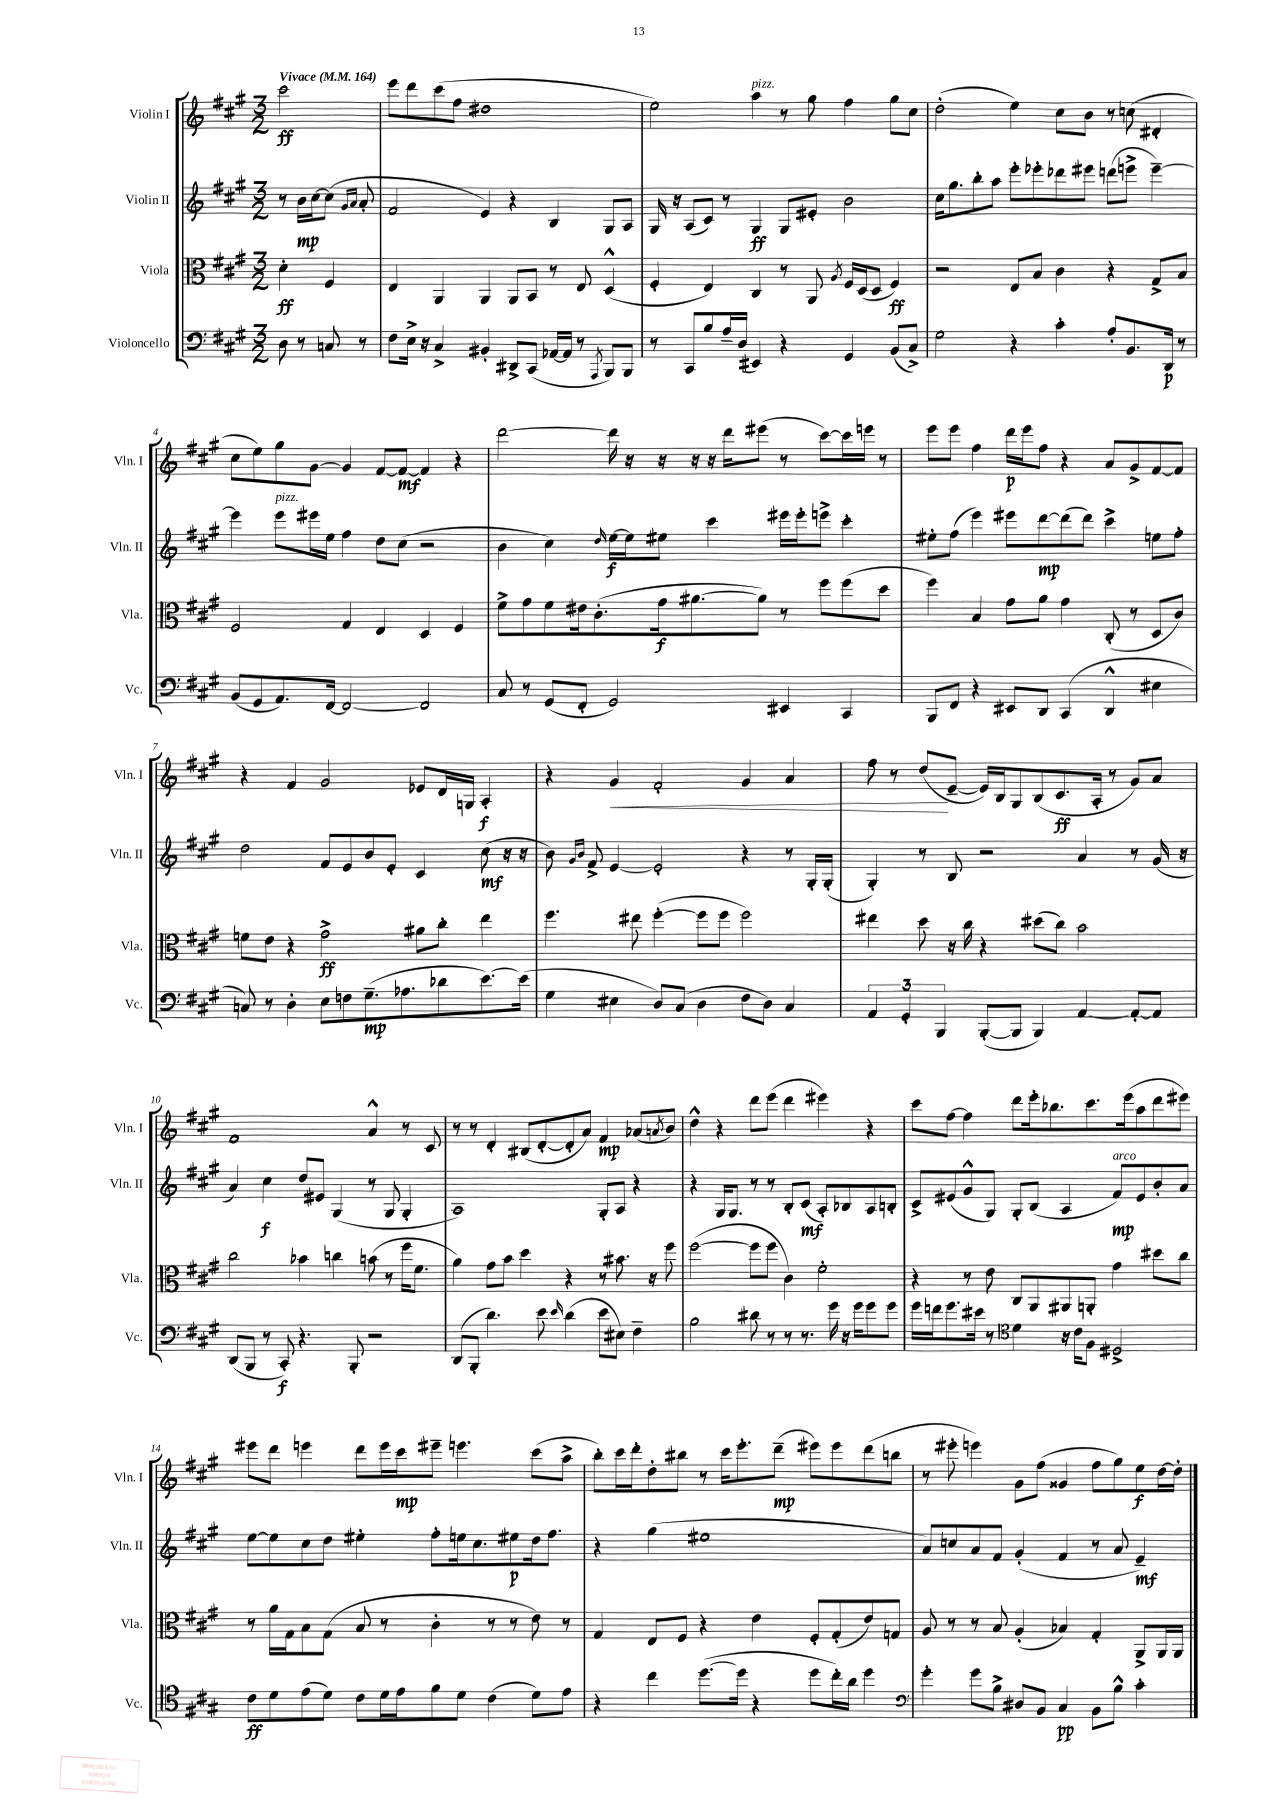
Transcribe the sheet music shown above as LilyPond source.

<<
\new StaffGroup <<
\new Staff = "s0" \with { instrumentName = "Violin I" shortInstrumentName = "Vln. I" } {
    \clef treble \key a \major \numericTimeSignature \time 3/2 \partial 2 \tempo "Vivace" 4 = 164
    cis'''2\ff |
    e'''8 d'''8 cis'''8( fis''8 dis''1 |
    e''2) a''4^\markup { \italic "pizz." } r8 gis''8 fis''4 gis''8 cis''8 |
    d''2-.( e''4) cis''8 b'8 r8 c''8( dis'4-. |
    cis''8 e''8) gis''8 gis'8~ gis'4 fis'8~ fis'8~\mf fis'4 r4 |
    d'''2~ d'''16 r16 r16 r16 r16 d'''16 eis'''8( r8 cis'''8~) cis'''16 e'''16 r8 |
    e'''8 e'''8 fis''4 d'''16\p e'''16 fis''8 r4 a'8 gis'8-> fis'8~ fis'8 |
    r4 fis'4 gis'2 ees'8 d'16 g16 a4-.\f |
    r4 gis'4\< fis'2-. gis'4 a'4 |
    fis''8 r8 d''8\!( e'8~-- e'16) b16 gis8 b8( cis'8.\ff a16-. r8 gis'8) a'8 |
    fis'1 a'4-^ r8 cis'8 |
    r8 r8 d'4-. bis8( d'8~-. d'8-. a'8) fis'4\mp aes'8( \acciaccatura { a'8 } b'8) |
    d''4-^ r4 d'''8 e'''8( d'''4 eis'''4) r4 |
    cis'''8 fis''8~ fis''4 d'''8 e'''16-. bes''8. cis'''8. e'''16( a''8 d'''8 eis'''8) |
    eis'''8 d'''8 e'''4 d'''8 e'''16 cis'''16\mp eis'''8-- e'''4. cis'''8( a''8-> |
    b''8-.) cis'''16 d'''16-. d''8-. bis''8 r8 cis'''16 e'''8.-. d'''8--\mp( eis'''8) eis'''8 d'''8( b''8 |
    r8 eis'''8-. e'''4) gis'8 fis''8( gisis'4 fis''8 gis''8) e''8\f d''16~ d''16-. \bar "|." |
}
\new Staff = "s1" \with { instrumentName = "Violin II" shortInstrumentName = "Vln. II" } {
    \clef treble \key a \major \numericTimeSignature \time 3/2 \partial 2
    r8 b'16\mp cis''16~ cis''8( \grace { gis'16 a'16 } a'8-. |
    fis'2 e'4) r4 b4 gis8 a8 |
    gis16 r16 a8( cis'8) r8 gis4\ff gis8 eis'8-. b'2 |
    cis''16 gis''8. b''8-. a''8 e'''8-. ees'''8-. des'''8 eis'''8 d'''8( e'''8-> e'''4~--) |
    e'''4 e'''8^\markup { \italic "pizz." } eis'''16 e''16 fis''4 d''8 cis''8( r2 |
    b'4 cis''4) \grace { d''16 } e''16~\f e''16 eis''8 cis'''4 eis'''16 eis'''16-. e'''8-> cis'''4-. |
    eis''8-. fis''8( e'''4) eis'''8 d'''8~\mp d'''8( d'''8) cis'''4-> e''8 fis''8-. |
    d''2 fis'8 e'8 b'8 e'8-. cis'4 cis''8\mf( r16 r16 |
    b'8) \grace { gis'16 b'16 } fis'8-> e'4~ e'2-. r4 r8 gis16-. gis16-.( |
    gis4-.) r8 b8 r2 a'4 r8 gis'16( r16 |
    a'4) cis''4\f d''8 eis'8 gis4( r8 gis8 gis4-. |
    a1) gis8-. a8 r4 |
    r4 gis16 gis8. r8 r8 b8-. cis'8\mf( a8-.) bes8 a8 b8-. |
    cis'8-> eis'8( gis'8-^ gis8) gis8-. b8( a4 fis'8\mp^\markup { \italic "arco" }) eis'8 b'8-. a'8 |
    e''8~ e''8 cis''8 d''8 eis''4-. fis''8-. e''16 cis''8. eis''8\p d''16 fis''8. |
    r4 gis''4( eis''1 |
    a'8) c''8 a'8 fis'8 gis'4-.( fis'4 r8 a'8 e'4--\mf) \bar "|." |
}
\new Staff = "s2" \with { instrumentName = "Viola" shortInstrumentName = "Vla." } {
    \clef alto \key a \major \numericTimeSignature \time 3/2 \partial 2
    d'4-.\ff fis4 |
    e4 a,4 a,4 a,8 b,8 r8 e8 d4-^( |
    fis4-. e4) cis4 r8 a,8 \acciaccatura { a8 } fis16 d16( d8 fis4\ff) |
    r2 e8 b8 cis'4 r4 gis8-> b8 |
    fis2 gis4 e4 d4 fis4 |
    fis'8-> gis'8 fis'8 eis'16 cis'8.-.( gis'16\f ais'8.~ ais'8) r8 fis''8 fis''8( d''8 |
    fis''4) b4 gis'8 a'8 gis'4 cis8-.( r8 d8 cis'8) |
    f'8 e'8 r4 gis'2->\ff ais'8 cis''8-. e''4 |
    fis''4. eis''8 fis''4~-.( fis''8 fis''8 fis''2) |
    eis''4 d''8 r16 cis''16 r4 dis''8( cis''8) b'2 |
    cis''2 bes'4 c''4 b'8( r8 fis''16 fis'8. |
    a'4) gis'8 b'8 d''4 r4 r8 bis'8. r16 fis''8 |
    fis''2~( fis''8 fis''8 cis'4) fis'2-. |
    r4 r8 e'8 cis8 a,8 ais,8 a,8-. gis'4 dis''8 cis''8 |
    r8 a'16 gis16 b8 gis8( b8 r8 cis'4-. r8 r8 e'8) r8 |
    gis4 e8 fis8 r4 e'4 fis8-. gis8-.( e'8) g8 |
    a8 r8 r8 b8 a4-.( bes4) gis4-. a,8-> a,16 a,16 \bar "|." |
}
\new Staff = "s3" \with { instrumentName = "Violoncello" shortInstrumentName = "Vc." } {
    \clef bass \key a \major \numericTimeSignature \time 3/2 \partial 2
    d8 r8 c8 r8 |
    fis8 e16-> r16 cis4-> bis,4-. dis,8-> cis,8( aes,16~ aes,16 r8 \acciaccatura { a,,8 } b,,8) b,,8 |
    r8 cis,8 b8 a16-- d16( eis,4) r4 gis,4 b,8( cis8->) |
    gis2 r4 cis'4-. a8-. b,8. d,16\p r8 |
    b,8( gis,8 a,8.) fis,16~ fis,2~ fis,2 |
    cis8 r8 gis,8( fis,8-. gis,2) eis,4 cis,4 |
    b,,8 fis,8 r4 eis,8 d,8 cis,4( d,4-^ eis4 |
    c8) r8 d4-. e8 f8 gis8.--\mp( aes8. des'8 e'8.~) e'16( |
    gis4 eis4 d8) cis8( d4 fis8 d8) cis4 |
    \tuplet 3/2 { a,4 gis,4-. b,,4 } b,,8~-.( b,,8 b,,4) a,4~ a,8~-. a,8 |
    d,8( b,,8 r8 cis,8-.\f) r4. b,,8-. r2 |
    d,8( b,,8-. d'4.) e'8 \grace { e'16 } d'4( e'8 eis8) fis4-- |
    b2 dis'8 r8 r8 r8. gis'16 r16 gis'16 gis'8 gis'8 |
    gis'16 f'16 gis'8. eis'16 r8 \clef tenor d'4 r16 cis'16 fis8 dis2-> |
    cis'8\ff d'8 e'8( d'8) cis'8 d'16 e'16 fis'8 d'8 cis'4( d'8) e'8 |
    r4 cis''4 d''8.~( d''16 r4 d''8 cis''16-.) a'16 d''4 |
    \clef bass gis'4-. gis'8 b8-> dis8 b,8 cis4\pp b,8 b8-^ cis'4-. \bar "|." |
}
>>
>>
